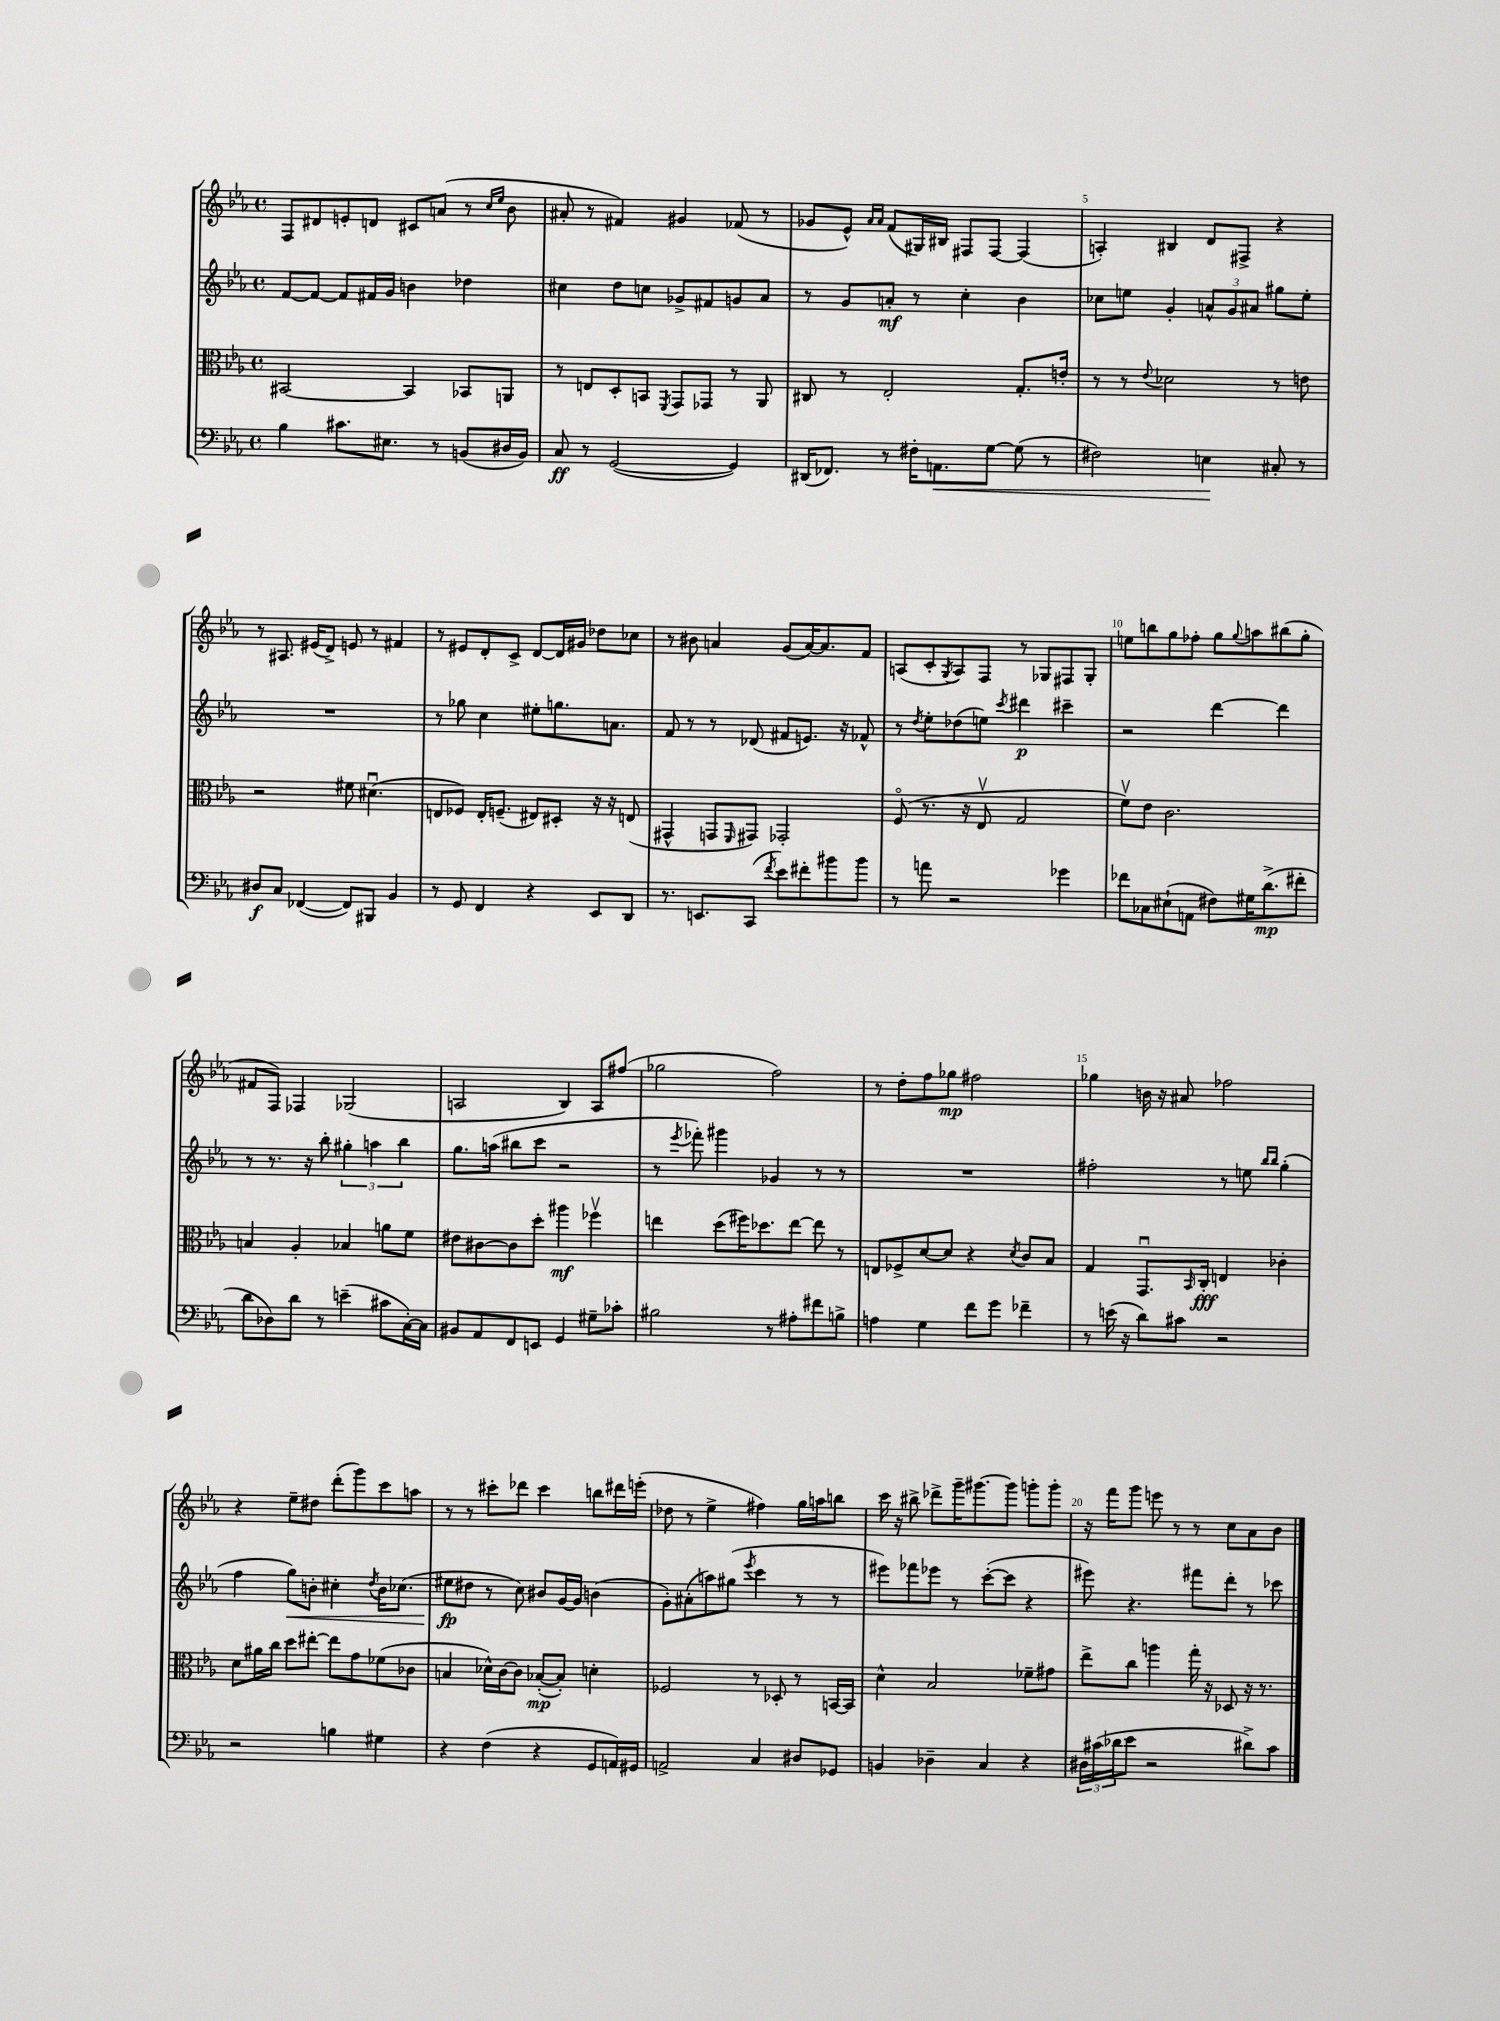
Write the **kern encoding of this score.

**kern	**kern	**kern	**kern
*staff4	*staff3	*staff2	*staff1
*clefF4	*clefC3	*clefG2	*clefG2
*k[b-e-a-]	*k[b-e-a-]	*k[b-e-a-]	*k[b-e-a-]
*M4/4	*M4/4	*M4/4	*M4/4
*met(c)	*met(c)	*met(c)	*met(c)
4B-	[2BB#	[8f	8F
.	.	8f_	8d#
8.c#	.	8f]	8e'
.	.	16f#	8d
8.E#	.	16g	.
.	4BB#]	4b	8c#
8r	.	.	(8a
(8BB	8BB-	4dd-	8r
.	.	.	16qqcc
.	.	.	16qqee-
16D#	8AA	.	8b-
16BB)	.	.	.
=	=	=	=
8C	8r	4cc#	8a#'
8r	8E	.	8r
([2GG	8D'	8dd	4f#)
.	8BB	8cc	.
.	8qFF	.	.
.	8GG	8g-^	4g#
.	8GG-	8f#	.
4GG])	8r	8g	(8f-
.	8AA-	8a-	8r
=	=	=	=
(16DD#	8C#	8r	8g-
8.FF-)	.	.	.
.	8r	8g	8e-^^)
.	.	.	16qqa-
.	.	.	16qqa-
8r	2E-'	8a'	(8f
16F#'	.	8r	16G#)
8.AA	.	.	16B#
.	.	4cc'	8F#
[8G	.	.	[8F#
(8G]	8.G'	4b-	(4F#]
8r	.	.	.
.	16e'	.	.
=	=	=	=
2F#)	8r	8cc-	4A')
.	8r	8ee	.
.	8qqe-	.	.
.	2d-	4g'	4B#
4E	.	12a^^	8d
.	.	12g	.
.	.	.	8F#^
.	.	12a#	.
8C#'	8r	8gg#	4r
8r	8e	8ee'	.
=	=	=	=
8D#	2r	1r	8r
8C	.	.	8.A#
([4FF-	.	.	.
.	.	.	(16e#
.	.	.	8d^)
8FF-])	8f#	.	8e
8BBB#	(4.d#u	.	8r
4BB-	.	.	4f#
=	=	=	=
8r	8E	8r	8r
8GG	8F-)	8gg-	8e#
4FF	16E'	4cc	8d'
.	(8.F~	.	.
.	.	.	8c^
4r	8E#)	8ee#'	[8d
.	8D#'	8.gg	16d]
.	.	.	16g#
8EE-	16r	.	8dd-
.	16r	8.a	.
8DD	(8E	.	8cc-
=	=	=	=
8.r	4GG#^^	8f	8r
.	.	8r	8b#
8.EE	.	.	.
.	8GG	8r	4a
.	16qqFF	.	.
(8CC	8GG#)	(8d-	.
8qf	.	.	.
8e-)	2GG-'	8f#	(8g
8f#'	.	8.e)	[16a)
.	.	.	8.a]
8b#	.	.	.
.	.	16r	.
8b#	.	8f-^^	8f
=	=	=	=
8r	(8Fo	8r	(8A
.	.	8qdd	.
8a	8.r	8ee-'	8c'
.	.	.	8qG
2r	.	(8dd-	8A)
.	16r	.	.
.	8E-v	8ee)	8F
.	.	8qccc	.
.	2G	4ddd#	8r
.	.	.	8G-
4g-	.	4ccc#~	8F#
.	.	.	8G-'
=	=	=	=
8f-	8fv)	2r	8ee
8C-	8e-	.	8bb
(8E#`	2.c	.	8gg
8AA	.	.	8ff-'
8F#)	.	[4ddd	8gg
.	.	.	8qqgg
16G#	.	.	8aa
(8.d^	.	.	.
.	.	4ddd]	(8bb#
8f#'	.	.	8gg'
=	=	=	=
8d	4B	8r	8f#
8D-)	.	8.r	8F)
8d	4A-'	.	4F-
.	.	16r	.
8r	.	8bb-'	.
(4e~	4B-	6gg#'	(2G-
.	.	6aa	.
8c#	8a	.	.
.	.	6bb-	.
[16C')	8f	.	.
16C]	.	.	.
=	=	=	=
8BB#	8e#	8.gg	2A
8AA-	[8c#	.	.
.	.	(16aa	.
8FF	8c#]	8bb#	.
8EE	8dd'	8ccc	.
4GG	4aa#	2r	4B-)
8G#~	4ff-v	.	8A
8c-'	.	.	(8ff#
=	=	=	=
2B#	4ee	8r	2gg-
.	.	8qeee-	.
.	.	8fff-')	.
.	(8dd	4ggg#	.
.	16ff#)	.	.
.	8.dd-	.	.
8r	.	4g-	2ff)
8A#'	[8ee	.	.
8f#	8ee]	8r	.
8B^	8r	8r	.
=	=	=	=
4A	8E	1r	8r
.	8F-^	.	8dd'
4G	[8d	.	8ff
.	8d]	.	8gg-
8f	4r	.	2ff#
8g	.	.	.
.	8qd	.	.
4f-~	8c	.	.
.	8B-	.	.
=	=	=	=
8r	4G	2ff#'	4gg-
(16e	.	.	.
16r	.	.	.
8d)	8.GGu	.	16b
.	.	.	16r
8c#	.	.	8a#
.	16qqBB-	.	.
.	16C'	.	.
2r	4E	8r	2ff-
.	.	8ee	.
.	.	16qqbb-	.
.	.	16qqbb-	.
.	4c-'	(4gg'	.
=	=	=	=
2r	8d	4ff	4r
.	16a#	.	.
.	16cc	.	.
.	8dd	8gg)	8ee-~
.	[8ee#'	8b'	8dd#
4B	8ee#]	4cc#'	(8ddd'
.	8g	.	8ggg)
.	.	8qdd	.
4G#	(8f-	16b	8ccc
.	.	(8.cc-	.
.	8c-	.	8aa
=	=	=	=
4r	4B	8ee#	8r
.	.	8dd#	8r
(4F	16d-^^)	8r	8ccc#'
.	[16c	.	.
.	8c]	8cc)	8ddd-
4r	([8B-'	8b#	4ccc#
.	8B-'])	[16g	.
.	.	16g]	.
8GG	4d'	(4b	8bb
16AA)	.	.	16ddd#
16GG#	.	.	(16eee'
=	=	=	=
2AA^	2F-	8g')	8dd-
.	.	(8a#'	8r
.	.	8aa)	4ee-^
.	.	(8gg#	.
.	.	8qeee-	.
4C	8r	4ccc	4ff#)
.	8D-'	.	.
8D#	8r	8r	16gg
.	.	.	16aa
8GG-	[16BB	8r	8bb
.	16BB]	.	.
=	=	=	=
4BB	4d^^	8eee#)	16ccc
.	.	.	16r
.	.	8fff-	8bb#^
4D-~	2B-	8eee-	8ddd-^
.	.	8r	16ggg~
.	.	.	[8.ggg#
4C	.	([8ccc'	.
.	.	8ccc]	8ggg#]
4r	8f-~	4r	8ggg'
.	8g#	.	8ggg'
=	=	=	=
24D#	8ee-^	8eee#)	16r
(24c#	.	.	.
.	.	.	16fff
24d-	.	.	.
8e-	8cc	4.r	8ggg
2r	4aa	.	8eee
.	.	.	8r
.	16gg'	8fff#	8r
.	16r	.	.
.	8D-	8ddd'	8cc
8d#^)	16r	8r	8a-
.	8.r	.	.
8c#	.	8ccc-	8b-
==	==	==	==
*-	*-	*-	*-
